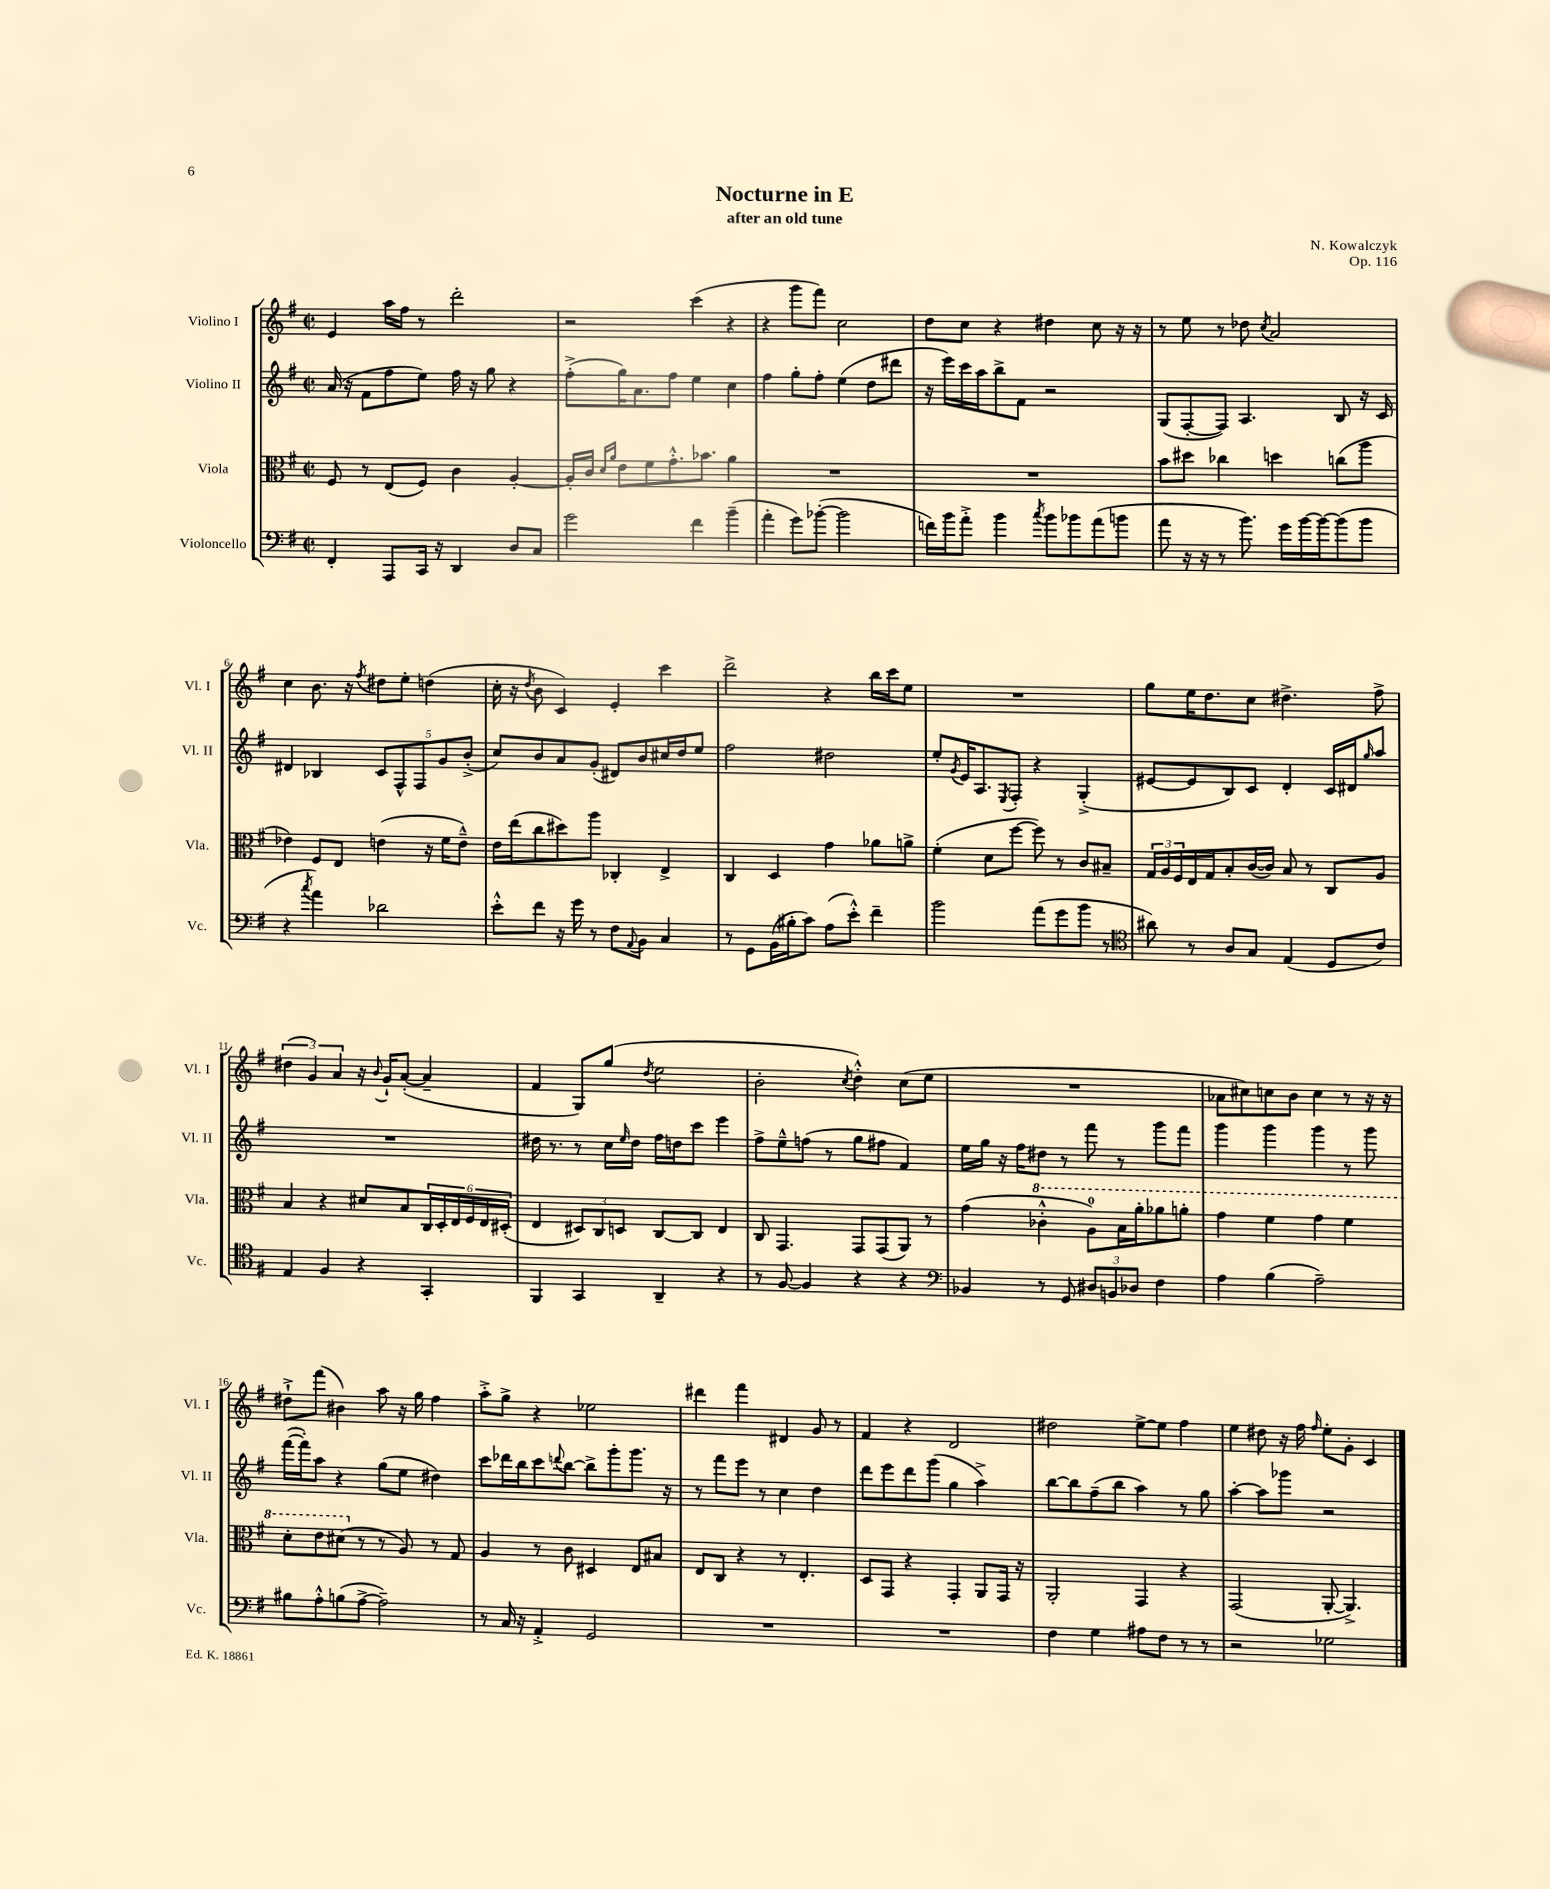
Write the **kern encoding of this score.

**kern	**kern	**kern	**kern
*staff4	*staff3	*staff2	*staff1
*clefF4	*clefC3	*clefG2	*clefG2
*k[f#]	*k[f#]	*k[f#]	*k[f#]
*M2/2	*M2/2	*M2/2	*M2/2
*met(c|)	*met(c|)	*met(c|)	*met(c|)
4FF#'/	8F#/	(16a/	4e/
.	.	16r	.
.	8r	8f#\L	.
8AAA/L	(8E/L	8ff#\	16aa\LL
.	.	.	16ff#\JJ
16CC/Jk	8F#/J)	8ee\J)	8r
16r	.	.	.
4DD/	4c\	16ff#\	2ddd'\
.	.	16r	.
.	.	8gg\	.
8D/L	[4A'/	4r	.
8C/J	.	.	.
=	=	=	=
2g\	16A'/]LL	(8ff#'^\L	2r
.	16c/JJ	.	.
.	16qqd/LL	.	.
.	16qqa/JJ	.	.
.	8e\L	16gg\K)	.
.	.	8.a\	.
.	8f#\	.	.
.	8.g'^^\	8ff#\J	.
4f#\	.	4ee\	(4ccc\
.	8.b-\J	.	.
(4b~\	4a\	4cc\	4r
=	=	=	=
4a'\	1r	4ff#\	4r
8g\L)	.	8gg'\L	8ggg\L
([8b-'\J	.	8ff#'\J	8fff#\J)
2b-\]	.	(4ee\	2cc\
.	.	8dd\L	.
.	.	8ddd#\J	.
=	=	=	=
16f\LL)	1r	16r	8dd\L
16b\J	.	16eee\LL)	.
8a'^\J	.	16ccc\	8cc\J
.	.	16aa\J	.
4b\	.	8bb^\	4r
.	.	8f#\J	.
8qcc/	.	.	.
8b\L	.	2r	4dd#\
8b-\	.	.	.
(8a\	.	.	8cc\
8b\J	.	.	16r
.	.	.	16r
=	=	=	=
8a\	8b\L	(8G/L	8r
16r	8dd#\J	[8F#'/	8ee\
16r	.	.	.
8r	4cc-\	8F#/]J)	8r
8.b\)	.	4.A/	8dd-\
.	.	.	8qcc/
.	4dd\	.	2a/
16g\LL	.	.	.
[16b\	.	.	.
16b\_J	.	.	.
(8b\]	(8cc\L	8B/	.
8b\J	8aa\J	16r	.
.	.	16c/	.
=	=	=	=
4r	4e-\)	4d#/	4cc\
8qcc/	.	.	.
4a\)	8F#/L	4B-/	8.b\
.	8E/J	.	.
.	.	.	16r
.	.	.	8qff#/
2d-\	(4e\	10c/L	8dd#\L
.	.	10F#^^/	.
.	.	.	8ee'\J
.	.	10F#/	.
.	16r	.	(4dd\
.	.	10g/	.
.	16f#\LK	.	.
.	8e~^^\J)	.	.
.	.	(10b'^/J	.
=	=	=	=
8e'^^\L	16e\LL	8cc/L)	16cc'\
.	(16ee\J	.	16r
.	.	.	8qdd/
8f#\J	8cc\	8b/	8b\
16r	8dd#\)	8a/	4c/)
16g\	.	.	.
8r	8aa\J	(8g'/J	.
8F#\L	4C-'/	8d#/L)	4e'/
8qqAA/	.	.	.
8BB\J	.	8b/	.
4C/	4E^/	16cc#/L	4ccc\
.	.	16dd/J	.
.	.	8ee/J	.
=	=	=	=
8r	4C/	2ff#\	2ddd^\
8GG\L	.	.	.
(16BB\L	4D/	.	.
16B#'\J	.	.	.
8c\J)	.	.	.
(8A\L	4g\	2dd#\	4r
8e'^^\J)	.	.	.
4f#~\	8a-\L	.	16bb\LL
.	.	.	16ccc\J
.	8a^\J	.	8ee\J
=	=	=	=
2b\	(4f#'\	8ee'/L	1r
.	.	8qg/	.
.	.	16e/K	.
.	.	8.A/	.
.	8d\L	.	.
.	.	8qE/	.
.	[8ff#\J	8F#'/J	.
(8a\L	8ff#\])	4r	.
8g\	8r	.	.
8b\J	8c/L	(4G'^/	.
8r	8B#~/J	.	.
=	=	=	=
*clefC4	*	*	*
8a#\)	24G/LL	[8e#/L	8gg\L
.	24A/	.	.
.	24F#/	.	.
8r	16E/	8e#/]	16ee\K
.	16G/J	.	8.dd\
8A/L	8B'/	8B/)	.
8G/J	([16c/L	8c/J	8cc\J
.	16c/]JJ)	.	.
(4E/	8B/	4d'/	4.dd#^\
.	8r	.	.
8D/L	8C/L	16c/LL	.
.	.	16d#/J	.
.	.	16qqgg/	.
8c/J)	8A/J	8aa/J	8ff#^\
=	=	=	=
4E/	4B/	1r	(6dd#\
.	.	.	6g/)
4F#/	4r	.	.
.	.	.	6a/
4r	8d#/L	.	16r
.	.	.	8qqb/
.	.	.	16g`/LK
.	8B/	.	([8a'/J
4GG'/	24C/L	.	4a~/]
.	24D'/	.	.
.	24E/	.	.
.	24F#/	.	.
.	24E/	.	.
.	(24D#'/JJ	.	.
=	=	=	=
4FF#/	4E/	16dd#\	4f#/
.	.	8.r	.
4GG/	12D#/L)	8r	8G/L)
.	12C/	.	.
.	.	16cc\LL	(8gg/J
.	12D/J	.	.
.	.	16qqee/	.
.	.	16dd#\JJ	.
.	.	.	8qdd/
4AA~/	[8C/L	16ff#\LL	2ee\
.	.	16dd\J	.
.	8C/]J	8ccc\J	.
4r	4E/	4eee\	.
=	=	=	=
8r	8C/	8ff#^\L	2b'\
[8F#/	4.GG/	8ee~^^\	.
4F#/]	.	(8ff\J	.
.	.	8r	.
.	.	.	8qcc/
4r	8GG/L	8gg\L	4dd'^^\)
.	(8GG/	8ff#\J	.
4r	8AA/J)	4f#/)	(8cc\L
.	8r	.	8ee\J
=	=	=	=
*clefF4	*	*	*
4BB-/	(4g\	16ee\LL	1r
.	.	16gg\JJ	.
.	.	16r	.
.	.	16ff#\LK	.
8r	4cc-'^^\	8dd#\J	.
8GG/	.	8r	.
12D#/L	8a\L)	8fff#\	.
12BB/	.	.	.
.	16b\L	8r	.
12D-/J	.	.	.
.	16aa'\J	.	.
4F#\	8aa-\	8ggg\L	.
.	8aa'\J	8fff#\J	.
=	=	=	=
4A\	4gg\	4ggg\	8a-\L
.	.	.	8cc#\)
(4B\	4ff#\	4ggg\	8cc\
.	.	.	8b\J
2A~\)	4gg\	4ggg\	4cc\
.	4ff#\	8r	8r
.	.	8ggg\	16r
.	.	.	16r
=	=	=	=
8B#\L	8dd'\L	([16fff#\LL	8dd#`^\L
.	.	16fff#'\]J)	.
8A'^^\	8ee\	8aa\J	(8fff#\J
(8B\	(8dd#\J	4r	4b#\)
[8A^\J	8r	.	.
2A~\])	8r	(8gg\L	8aa\
.	8A/)	8ee\J	16r
.	.	.	16gg\
.	8r	4dd#\)	4ff#\
.	8G/	.	.
=	=	=	=
8r	4A/	8ccc\L	8aa'^\L
16C/	.	16ddd-\L	8gg^\J
16r	.	16bb\J	.
4AA'^/	8r	8ccc\	4r
.	.	8qqddd/	.
.	8c\	[8bb\J	.
2GG/	4D#/	8bb^\]L	2ee-\
.	.	8ggg'\	.
.	8E/L	8.ggg\J	.
.	8B#/J	.	.
.	.	16r	.
=	=	=	=
1r	8E/L	8r	4ddd#\
.	8C/J	8fff#\L	.
.	4r	8eee\J	4fff#\
.	.	8r	.
.	8r	4cc\	4d#/
.	4.E'/	.	.
.	.	4dd\	8g/
.	.	.	8r
=	=	=	=
1r	8D/L	8ddd\L	4f#/
.	8GG/J	8eee\	.
.	4r	8ddd\	4r
.	.	(8ggg\J	.
.	4GG'/	4gg\	2d/
.	8AA/L	4aa^\)	.
.	16GG/Jk	.	.
.	16r	.	.
=	=	=	=
4F#\	2AA'/	[8bb\L	2dd#\
.	.	8bb\]	.
4G\	.	(8ff#~\	.
.	.	8bb\J	.
8A#\L	4GG/	4aa\)	[8ee^\L
8F#\J	.	.	8ee\]J
8r	4r	8r	4ff#\
8r	.	8gg\	.
=	=	=	=
2r	(2GG/	[4aa'\	4ee\
.	.	8aa\]L	8dd#\
.	.	8ggg-\J	16r
.	.	.	16ff#\
.	.	.	16qqff#/
2G-\	[8AA'/	2r	8ee'\L
.	4.AA^/])	.	8g'\J
.	.	.	4c/
==	==	==	==
*-	*-	*-	*-
